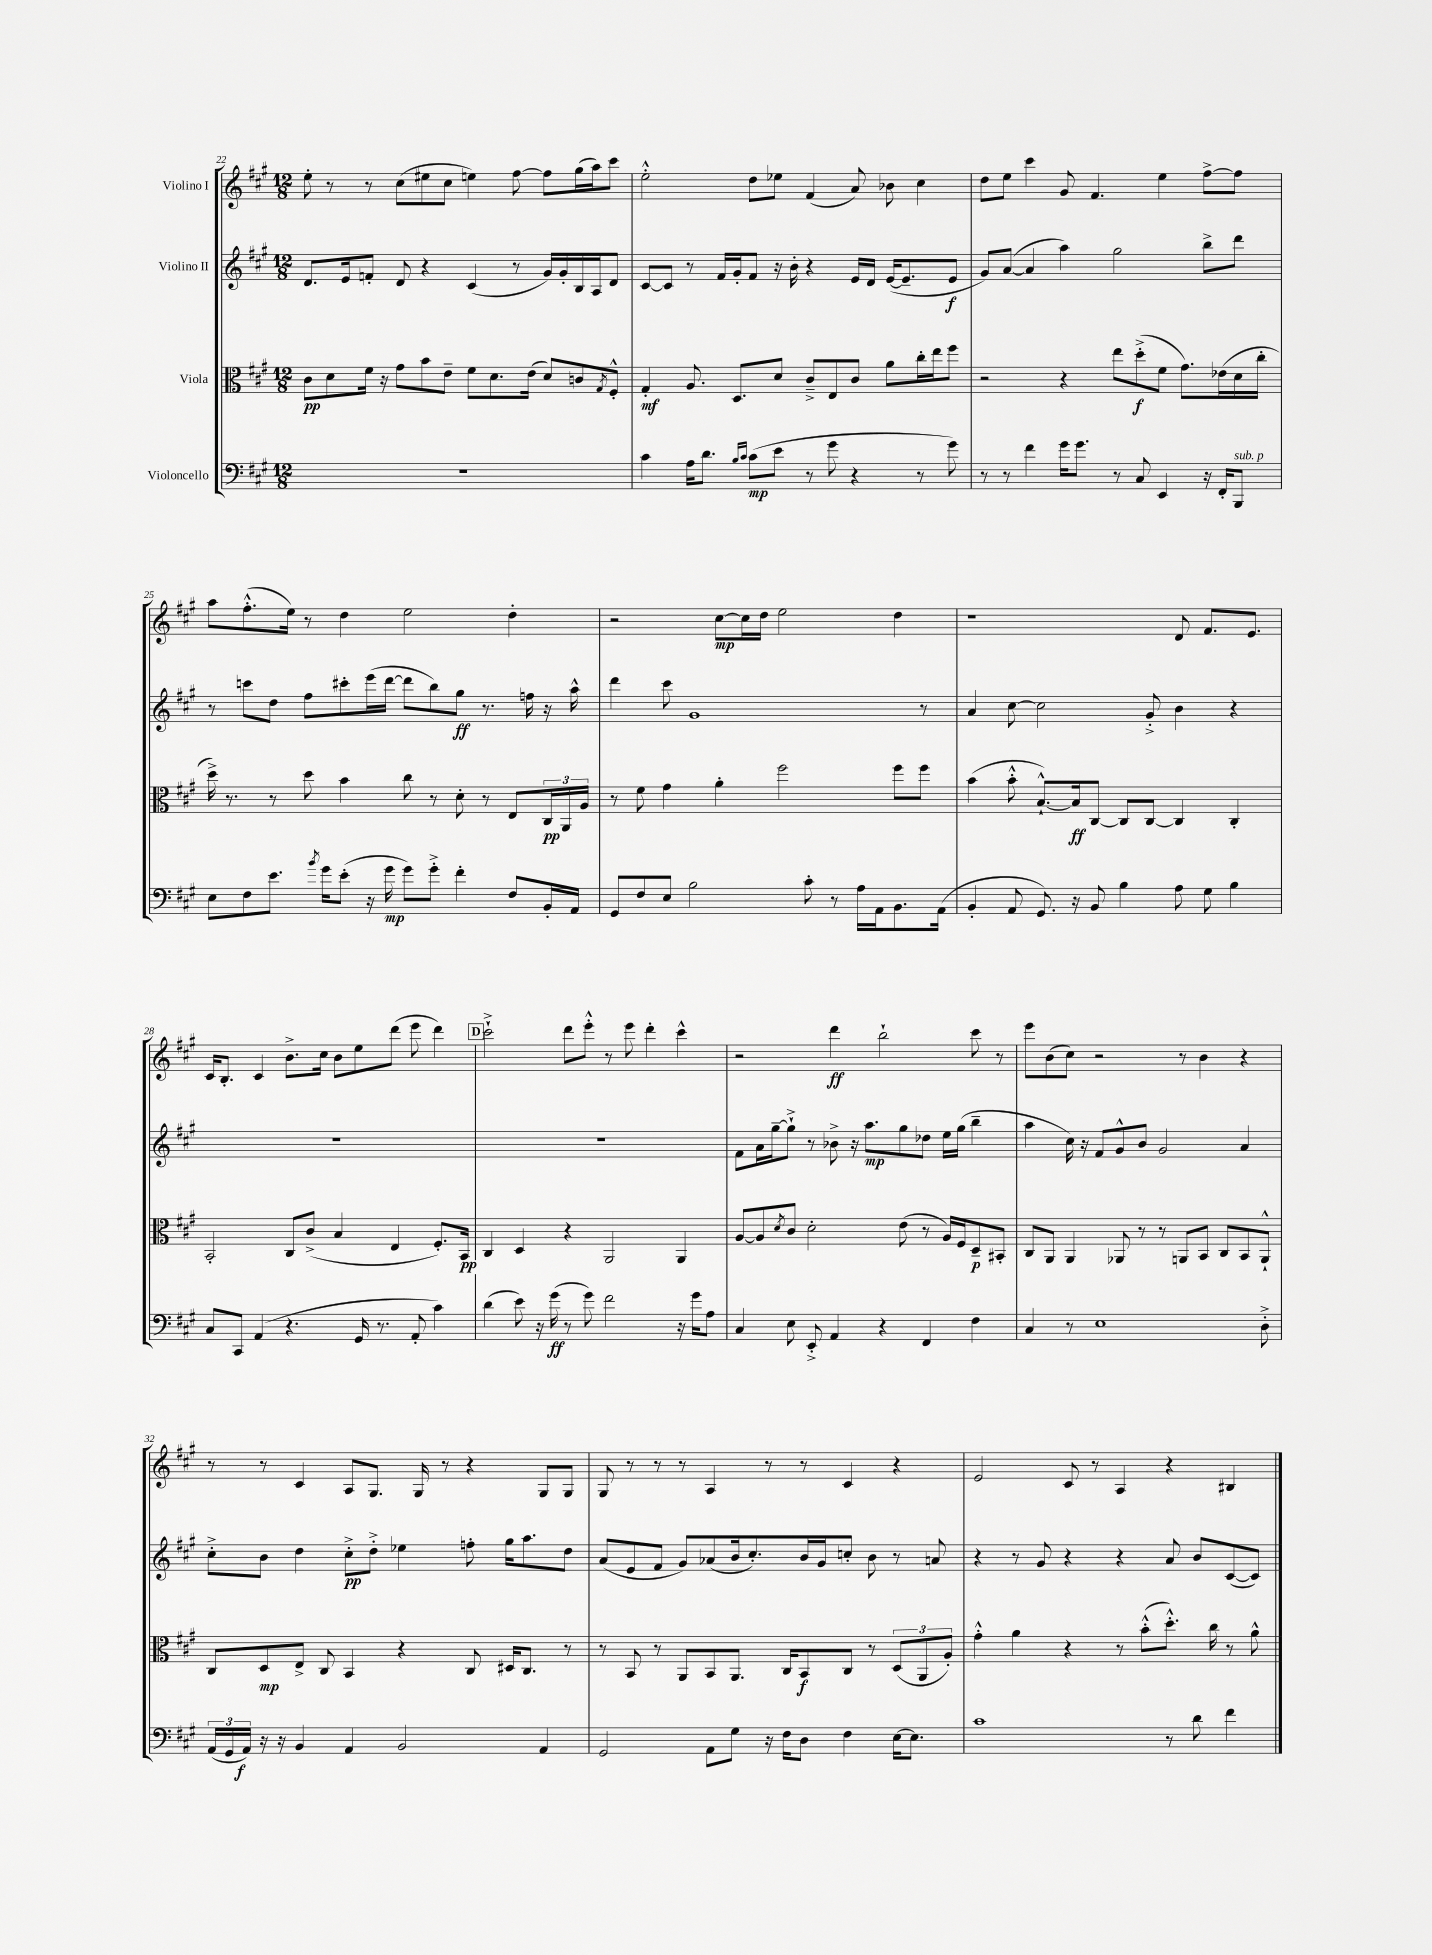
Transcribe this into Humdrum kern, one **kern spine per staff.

**kern	**kern	**kern	**kern
*staff4	*staff3	*staff2	*staff1
*clefF4	*clefC3	*clefG2	*clefG2
*k[f#c#g#]	*k[f#c#g#]	*k[f#c#g#]	*k[f#c#g#]
*M12/8	*M12/8	*M12/8	*M12/8
1.r	8c#	8.d	8ee'
.	8d	.	8r
.	.	16e	.
.	16f#	8f'	8r
.	16r	.	.
.	8g#	8d	(8cc#
.	8b	4r	8ee#
.	8e~	.	8cc#
.	8f#	(4c#	4ee)
.	8.d	.	.
.	.	8r	[8ff#
.	(16e	.	.
.	8d)	16g#)	8ff#]
.	.	16g#'	.
.	8c	16B	(16gg#
.	.	16A	16aa)
.	8qG#	.	.
.	8F#'^^	8d	8ccc#
=	=	=	=
4c#	4G#'	[8c#	2ee'^^
.	.	8c#]	.
16A	8.A	8r	.
8.d	.	.	.
.	.	16f#	.
.	8.D	16g#'	.
16qqB	.	.	.
16qqc#	.	.	.
(8c#	.	8f#	8dd
8e	8d	16r	8ee-
.	.	16b'	.
8r	8c#~^	4r	(4f#
8g#	8E	.	.
4r	8c#	16e	8a)
.	.	16d	.
.	8a	([16e	8b-
.	.	8.e~]	.
8r	16cc#'	.	4cc#
.	16ee	.	.
8g#)	8ff#	8e	.
=	=	=	=
8r	2r	8g#)	8dd
8r	.	([8a	8ee
4f#	.	4a]	4ccc#
16g#	4r	4aa)	8g#
8.g#	.	.	.
.	.	.	4.f#
8r	8ee	2gg#	.
8C#	(8dd'^	.	.
4EE	8f#	.	4ee
.	8.g#)	.	.
16r	.	8bb^	[8ff#^
16FF#'	(16e-	.	.
8BBB	16d	8ddd	8ff#]
.	16cc#'	.	.
=	=	=	=
8E	16dd^)	8r	8aa
.	8.r	.	.
8F#	.	8ccc	(8.ff#'^^
8.e	8r	8dd	.
.	.	.	16ee)
.	8dd	8ff#	8r
8qb	.	.	.
16g#	.	.	.
(8e'	4b	8ccc#'	4dd
16r	.	(16eee	.
16g#	.	[16ddd	.
8g#)	8cc#	8ddd]	2ee
8g#'^	8r	8bb)	.
4f#'	8d'	8gg#	.
.	8r	8.r	.
8F#	8E	.	4dd'
.	.	16ff	.
16BB'	24C#	16r	.
.	24AA	.	.
16AA	.	16aa^^	.
.	24A	.	.
=	=	=	=
8GG#	8r	4ddd	2r
8F#	8f#	.	.
8E	4g#	8ccc#	.
2B	.	1g#	.
.	4a'	.	[8cc#
.	.	.	16cc#]
.	.	.	16dd
.	2ff#	.	2ee
8c#'	.	.	.
8r	.	.	.
16A	.	.	.
16AA	.	.	.
8.BB	8ff#	.	4dd
.	8ff#	8r	.
(16AA	.	.	.
=	=	=	=
4BB'	(4b	4a	1r
8AA	8b'^^	[8cc#	.
8.GG#)	[8.B`^^)	2cc#]	.
16r	16B]	.	.
8BB	[8C#	.	.
4B	8C#]	.	.
.	[8C#	8g#'^	.
8A	4C#]	4b	8d
8G#	.	.	8.f#
4B	4C#'	4r	.
.	.	.	8.e
=	=	=	=
8C#	2BB'	1.r	16c#
.	.	.	8.B'
8CC#	.	.	.
(4AA	.	.	4c#
4.r	8C#	.	8.b^
.	(8c#^	.	.
.	.	.	16cc#
.	4B	.	8b
16GG#	.	.	8ee
8.r	.	.	.
.	4E	.	(8ddd
8AA'	.	.	8eee
4c#)	8.F#')	.	4ddd)
.	16BB	.	.
=	=	=	=
(4d	4C#	1.r	2ccc#`^
8e)	4D	.	.
16r	.	.	.
(16g#	.	.	.
8r	4r	.	8ddd
8g#)	.	.	8eee'^^
2f#	2AA	.	8r
.	.	.	8eee
.	.	.	4ddd'
16r	4AA	.	4ccc#^^
16g#	.	.	.
8A	.	.	.
=	=	=	=
4C#	[8A	8f#	2r
.	8A]	16a	.
.	.	[16gg#~	.
.	8qd	.	.
8E	8c#	8gg#`^]	.
8EE'^	2d'	8r	.
4AA	.	8b-^	4ddd
.	.	16r	.
.	.	8.aa	.
4r	.	.	2bb`
.	(8e	8gg#	.
4FF#	8r	8dd-	.
.	16A)	16ee	.
.	16F#	(16gg#	.
4F#	8D~	4bb~	8ccc#
.	8BB#'	.	8r
=	=	=	=
4C#	8C#	4aa	8eee
.	8AA	.	(8b
8r	4AA	16cc#)	8cc#)
.	.	16r	.
1E	.	8f#	2r
.	8AA-	8g#^^	.
.	8r	8b	.
.	8r	2g#	.
.	8AA	.	8r
.	8BB	.	4b
.	8C#	.	.
.	8BB	4a	4r
8D'^	8AA`^^	.	.
=	=	=	=
(24AA	8C#	8cc#'^	8r
24GG#	.	.	.
24AA)	.	.	.
16r	8D	8b	8r
16r	.	.	.
4BB	8E^	4dd	4c#
.	8C#	.	.
4AA	4BB	8cc#'^	8A
.	.	8dd'^	8.G#
2BB	4r	4ee-	.
.	.	.	16G#
.	.	.	8r
.	8C#	8ff'	4r
.	16D#	16gg#	.
.	8.C#	8.aa	.
4AA	.	.	8G#
.	8r	8dd	8G#
=	=	=	=
2GG#	8r	(8a	8G#
.	8BB	8e	8r
.	8r	8f#	8r
.	8AA	8g#)	8r
8AA	8BB	(8a-	4A
8G#	8.AA	16b	.
.	.	8.cc#')	.
16r	.	.	8r
16F#	16C#	.	.
8D	8BB	16b	8r
.	.	16g#	.
4F#	8C#	8cc'	4c#
.	8r	8b	.
[16E	(12D	8r	4r
8.E]	.	.	.
.	12AA	.	.
.	.	8a	.
.	12A')	.	.
=	=	=	=
1c#	4g#'^^	4r	2e
.	4a	8r	.
.	.	8g#	.
.	4r	4r	8c#
.	.	.	8r
.	8r	4r	4A
.	(8b'^^	.	.
8r	8.dd'^^)	8a	4r
8d	.	8b	.
.	16cc#	.	.
4f#	8r	([8c#	4B#
.	8a^^	8c#])	.
==	==	==	==
*-	*-	*-	*-
